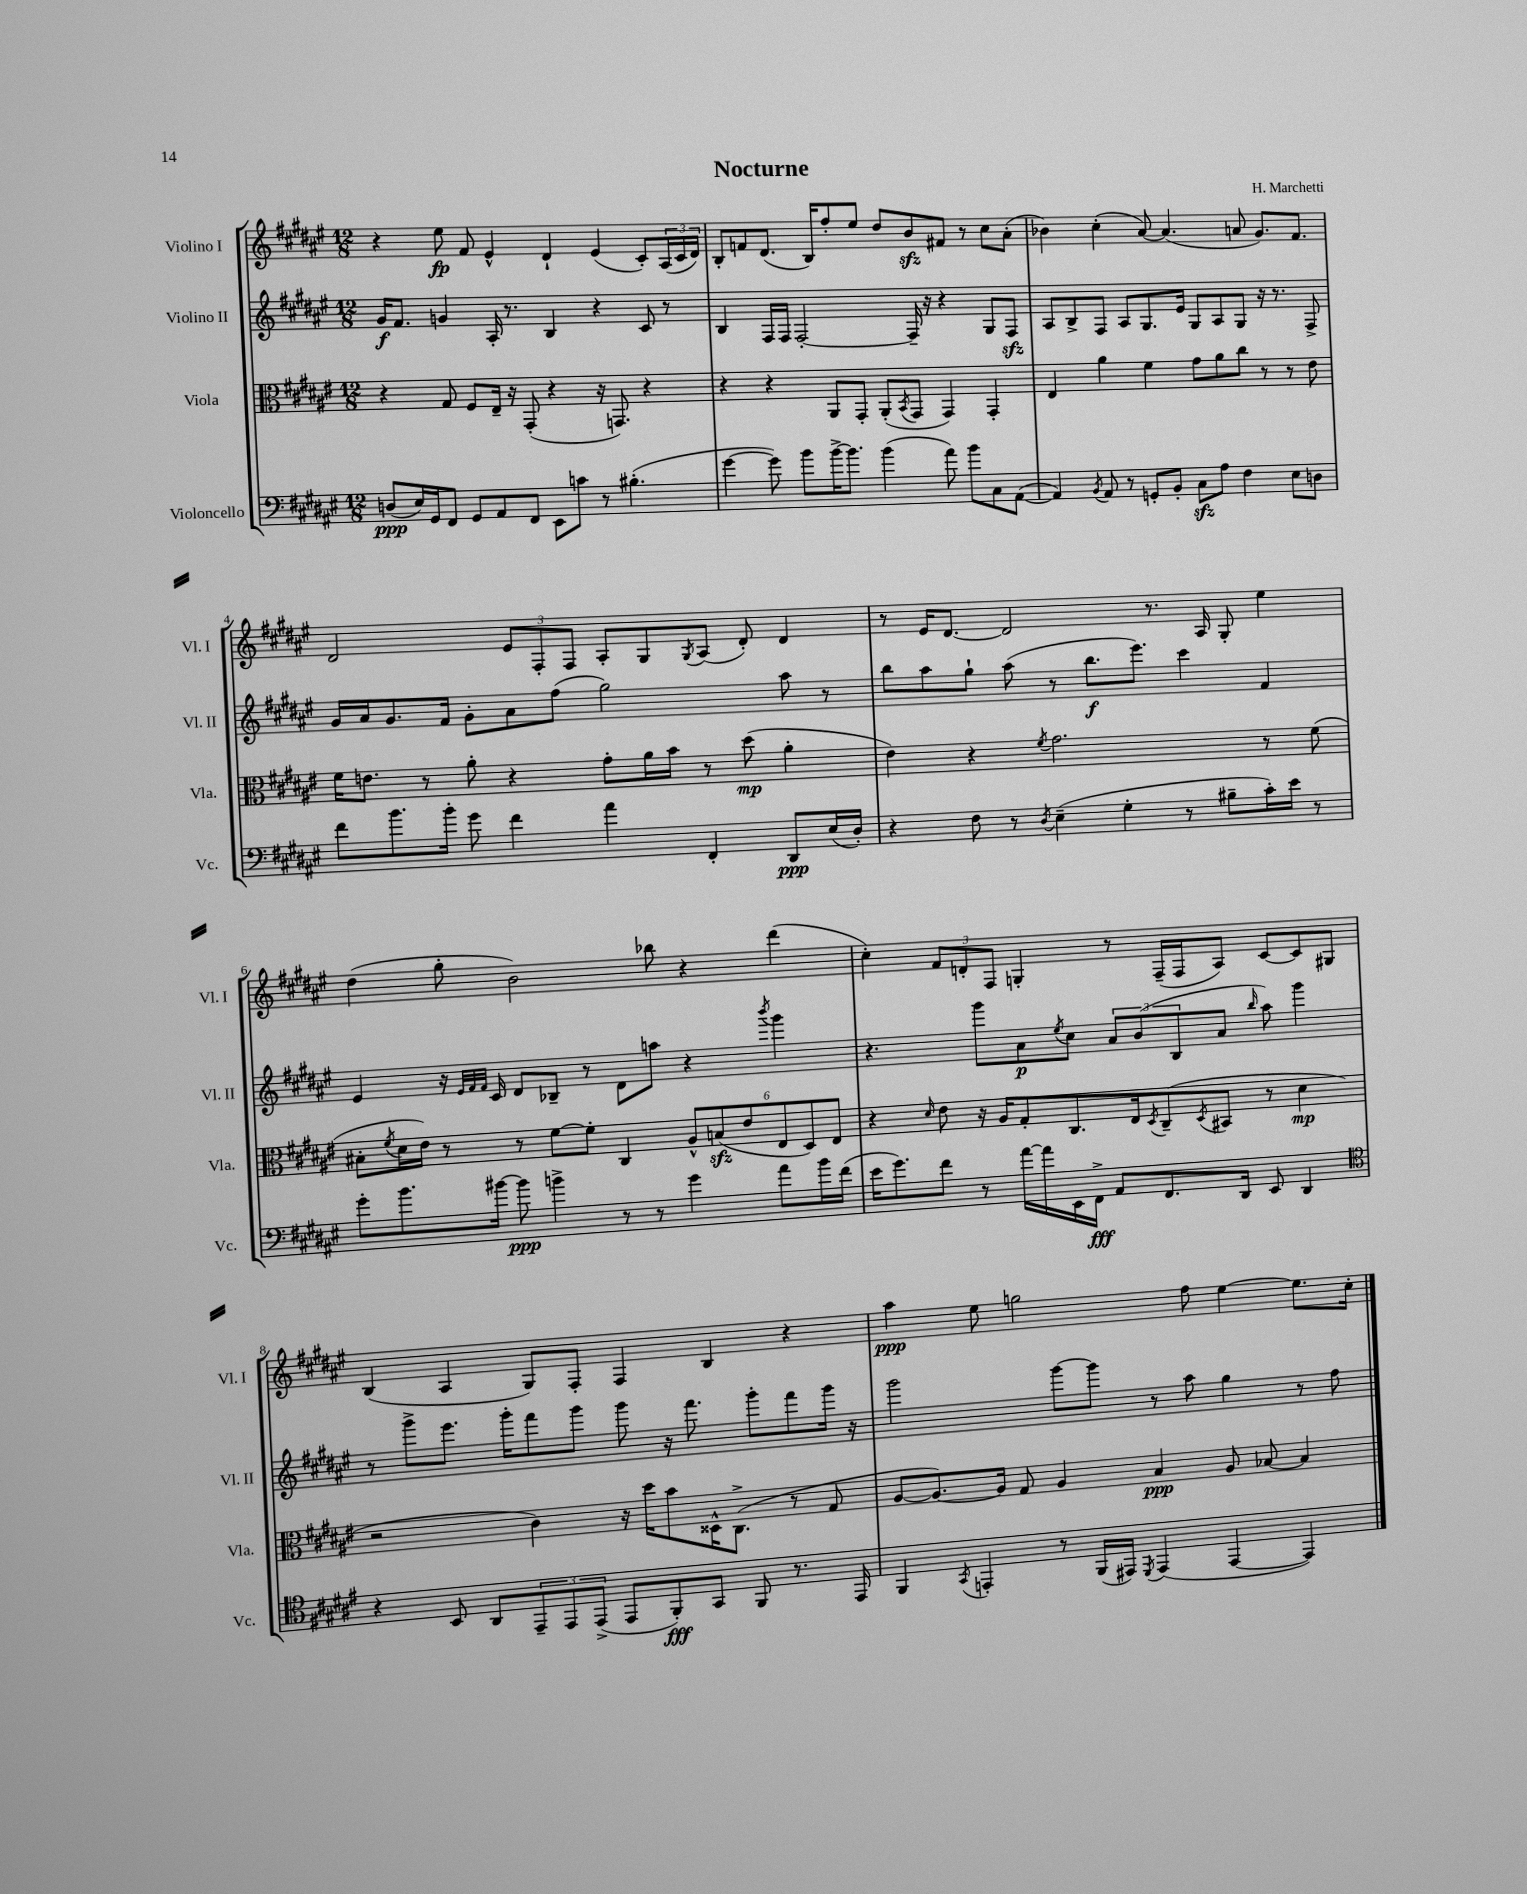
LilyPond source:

\header { title = "Nocturne" composer = "H. Marchetti" }
<<
\new StaffGroup <<
\new Staff = "s0" \with { instrumentName = "Violino I" shortInstrumentName = "Vl. I" } {
    \clef treble \key fis \major \numericTimeSignature \time 12/8
    r4 eis''8\fp fis'8 eis'4-^ dis'4-! eis'4( cis'8-.) \tuplet 3/2 { ais16( cis'16 dis'16) } |
    b8-. f'8 dis'8.( b16) fis''8-. eis''8 dis''8 b'8\sfz fis'8 r8 cis''8 ais'8-.( |
    bes'4) cis''4-.( ais'8~) ais'4.( a'8 gis'8.) fis'8. |
    dis'2 \tuplet 3/2 { eis'8 fis8-. fis8 } ais8-. gis8 \acciaccatura { gis8 } ais8( dis'8-.) dis'4 |
    r8 eis'16 dis'8.~ dis'2 r8. ais16 gis8-. eis''4 |
    dis''4( gis''8-. b'2) bes''8 r4 dis'''4( |
    cis''4-.) \tuplet 3/2 { fis'8 d'8-. fis8 } g4-. r8 fis16--( fis16 ais8) cis'8~ cis'8 gis8 |
    b4( ais4 gis8) fis8-. fis4 b4 r4 |
    ais''4\ppp eis''8 g''2 fis''8 eis''4~ eis''8. cis''16-. \bar "|." |
}
\new Staff = "s1" \with { instrumentName = "Violino II" shortInstrumentName = "Vl. II" } {
    \clef treble \key fis \major \numericTimeSignature \time 12/8
    gis'16\f fis'8. g'4 ais16-. r8. b4 r4 cis'8 r8 |
    b4 fis16 fis16 fis2~-. fis16-- r16 r4 gis8 fis8\sfz |
    ais8 b8-> fis8 ais8 gis8. eis'16 gis8 ais8 gis8 r16 r8. fis8-> |
    gis'16 ais'16 gis'8. fis'16 gis'8-. ais'8 fis''8( gis''2) ais''8 r8 |
    b''8 ais''8 gis''8-! ais''8( r8 b''8.\f eis'''8.) cis'''4 fis'4 |
    eis'4 r16 \grace { eis'32 fis'32 fis'32 } cis'16 dis'8 bes8-- r8 dis'8 a''8 r4 \acciaccatura { b'''8 } gis'''4 |
    r4. gis'''8 ais'8\p \acciaccatura { eis''8 } cis''8 \tuplet 3/2 { ais'8 b'8( b8 } ais'8 \grace { b''16 } ais''8) gis'''4 |
    r8 gis'''8-> eis'''8. gis'''16-. fis'''8 gis'''8 gis'''8 r16 fis'''8. gis'''8-. fis'''8 gis'''16 r16 |
    gis'''2 gis'''8~ gis'''8 r8 ais''8 gis''4 r8 fis''8 \bar "|." |
}
\new Staff = "s2" \with { instrumentName = "Viola" shortInstrumentName = "Vla." } {
    \clef alto \key fis \major \numericTimeSignature \time 12/8
    r4 gis8 fis8 eis16-- r16 gis,8-.( r4 r16 g,8.) r4 |
    r4 r4 ais,8 gis,8-. ais,8-.( \acciaccatura { b,8 } gis,8 gis,4) gis,4-. |
    eis4 ais'4 fis'4 gis'8 ais'8 cis''8 r8 r8 eis'8 |
    fis'16 e'8. r8 ais'8-. r4 gis'8-. ais'16 b'16 r8 dis''8\mp( ais'4-. |
    eis'4) r4 \acciaccatura { fis'8 } gis'2. r8 fis'8( |
    bis8-. \acciaccatura { fis'8 } dis'16 eis'16) r8 r8 fis'8~ fis'8-. cis4 \tuplet 6/4 { ais8-^ b8\sfz( eis'8 eis8 dis8) eis8 } |
    r4 \grace { dis'16 } eis'8 r16 ais16 gis8-. cis8. eis16 \acciaccatura { dis8 } cis8--( \acciaccatura { dis8 } bis,8 r8 dis'4\mp |
    r2 cis'4) r16 dis''16 b'8 disis16-^ cis8.->( r8 gis8 |
    ais8~ ais8.~) ais16 gis8 ais4 b4\ppp ais8 bes8~ bes4 \bar "|." |
}
\new Staff = "s3" \with { instrumentName = "Violoncello" shortInstrumentName = "Vc." } {
    \clef bass \key fis \major \numericTimeSignature \time 12/8
    d8\ppp( eis16) gis,16 fis,8 gis,8 ais,8 fis,8 eis,8 c'8 r8 bis4.-.( |
    gis'4~ gis'8) b'8 b'16~-> b'8. b'4( ais'8) b'8 cis8 ais,8~( |
    ais,4) \acciaccatura { b,8 } ais,8 r8 g,8-. b,8-. cis8\sfz ais8 fis4 eis8 d8 |
    fis'8 b'8. b'16-. gis'8 fis'4 ais'4 fis,4-. dis,8\ppp eis16( dis16-.) |
    r4 fis8 r8 \acciaccatura { dis8 } eis4--( gis4-. r8 bis8-- cis'16-.) eis'16 r8 |
    gis'8-. b'8. bis'16~ bis'8\ppp b'4-> r8 r8 gis'4 ais'8 b'16 fis'16( |
    eis'16 gis'8.) fis'8 r8 ais'16~ ais'16 eis,16 fis,16->\fff ais,8 fis,8. dis,16 eis,8 dis,4 |
    \clef tenor r4 b,8 ais,8 \tuplet 3/2 { eis,8-- eis,8 eis,8->( } eis,8 fis,8-.\fff) gis,8 fis,8 r8. eis,16 |
    fis,4 \acciaccatura { gis,8 } e,4-. r8 fis,16( eis,16) \acciaccatura { dis,8 } eis,4( eis,4~ eis,4) \bar "|." |
}
>>
>>
